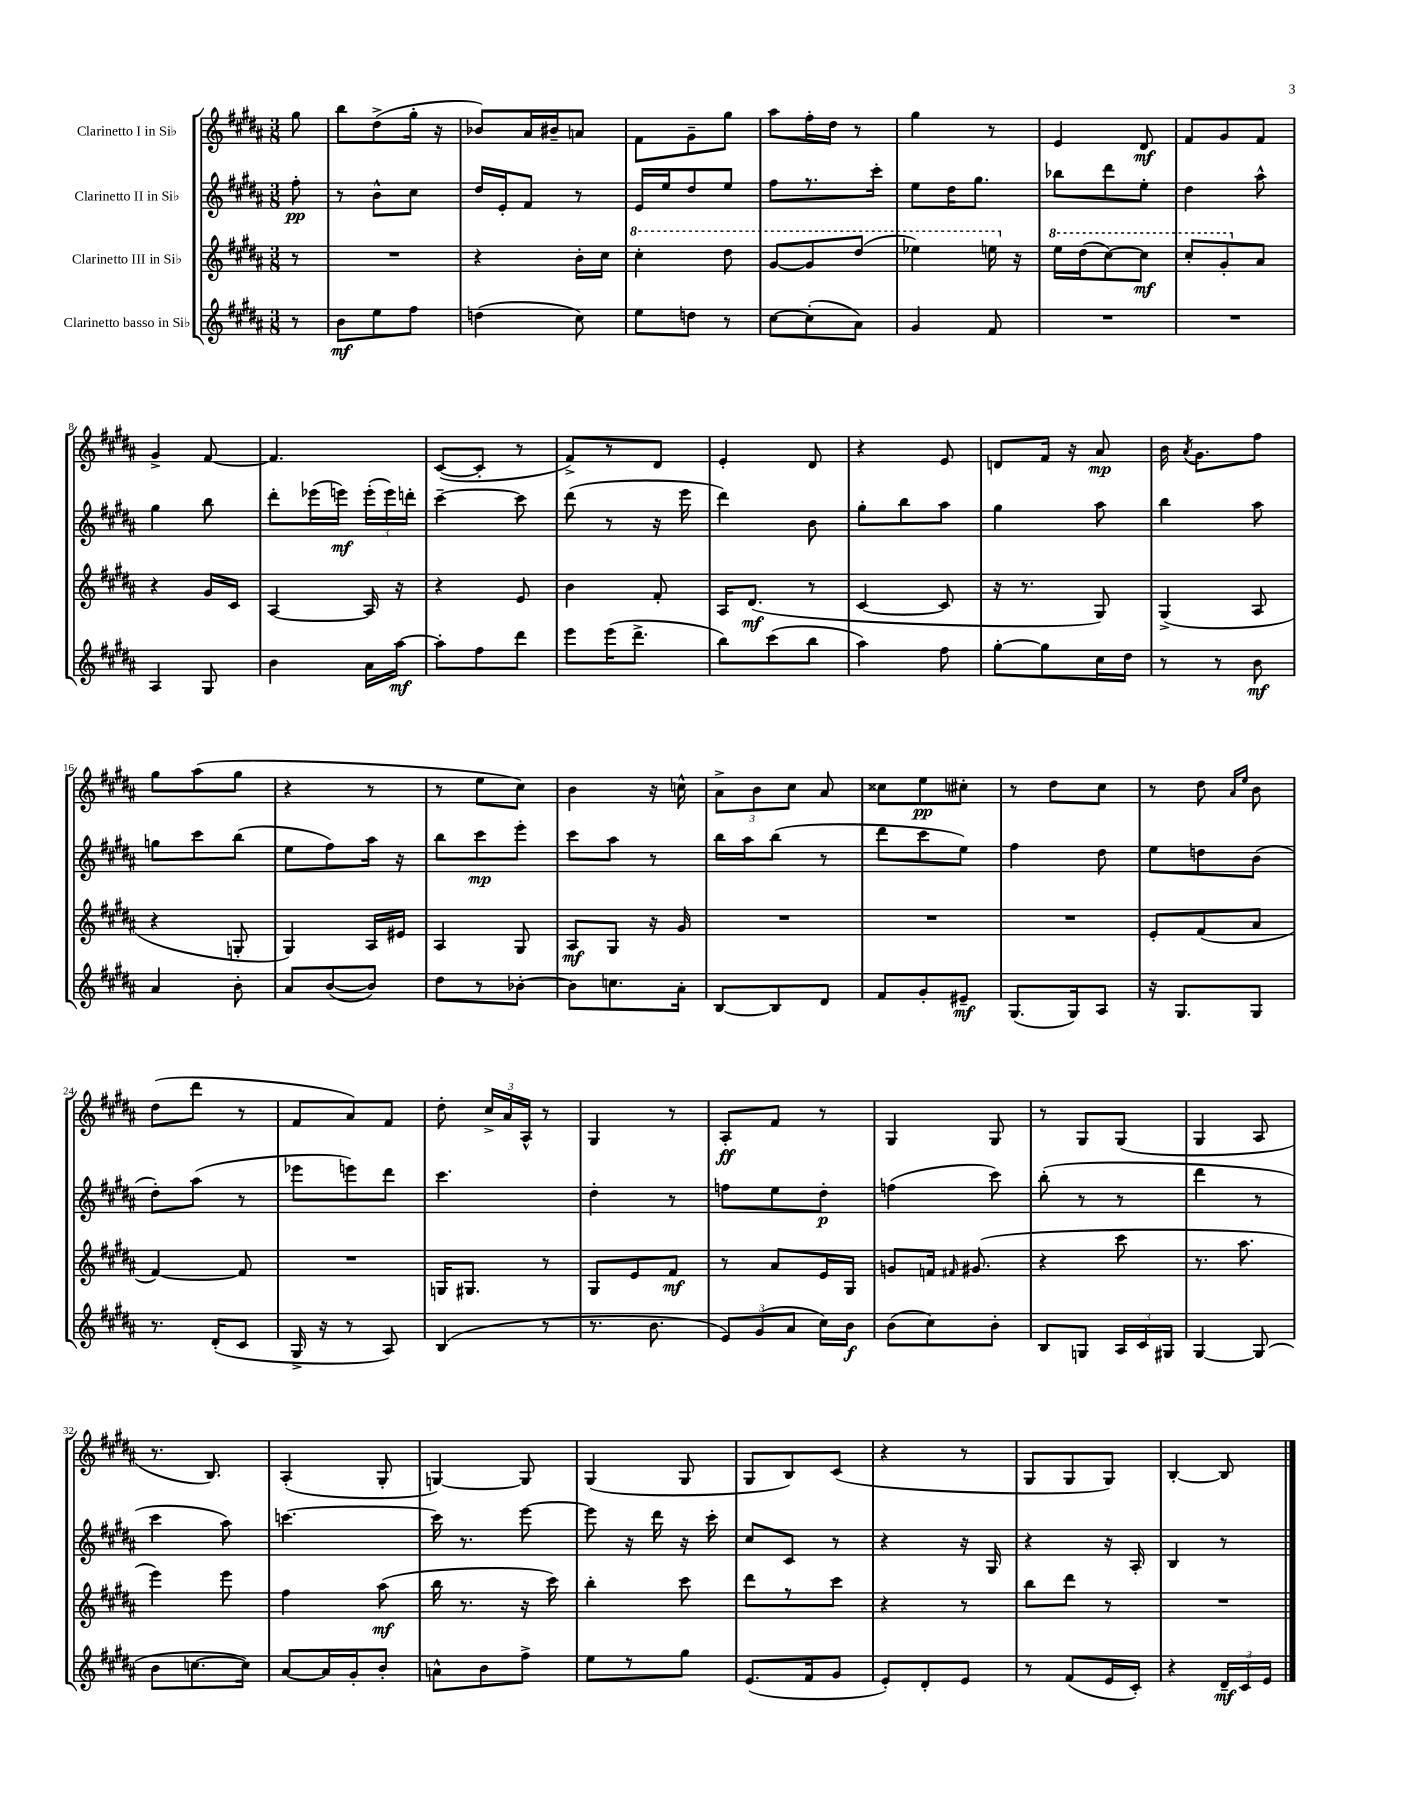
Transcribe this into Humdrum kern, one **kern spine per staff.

**kern	**kern	**kern	**kern
*staff4	*staff3	*staff2	*staff1
*clefG2	*clefG2	*clefG2	*clefG2
*k[f#c#g#d#a#]	*k[f#c#g#d#a#]	*k[f#c#g#d#a#]	*k[f#c#g#d#a#]
*M3/8	*M3/8	*M3/8	*M3/8
8r	8r	8ff#'	8gg#
=	=	=	=
8b	4.r	8r	8bb
8ee	.	8b^^	(8dd#^
8ff#	.	8cc#	16gg#'
.	.	.	16r
=	=	=	=
(4dd	4r	16dd#	8b-)
.	.	16e'	.
.	.	8f#	16a#
.	.	.	16b#~
8cc#)	16b'	8r	8a
.	16cc#	.	.
=	=	=	=
8ee	4ccc#'	16e	8f#
.	.	16ee	.
8dd	.	8dd#	8g#~
8r	8ddd#	8ee	8gg#
=	=	=	=
[8cc#	[8gg#	8ff#	8aa#
(8cc#']	8gg#]	8.r	16ff#'
.	.	.	16dd#
8a#)	(8ddd#	.	8r
.	.	16ccc#'	.
=	=	=	=
4g#	4eee-)	8ee	4gg#
.	.	16dd#	.
.	.	8.gg#	.
8f#	16eee	.	8r
.	16r	.	.
=	=	=	=
4.r	16eee	8bb-	4e
.	(16ddd#	.	.
.	[8ccc#)	8ddd#	.
.	8ccc#]	8ee'	8d#
=	=	=	=
4.r	8ccc#'	4dd#	8f#
.	8gg#'	.	8g#
.	8a#	8aa#^^	8f#
=	=	=	=
4A#	4r	4gg#	4g#^
8G#	16g#	8bb	[8f#
.	16c#	.	.
=	=	=	=
4b	[4A#	8ddd#'	4.f#]
.	.	(16eee-	.
.	.	16eee)	.
16a#	16A#]	(24eee'	.
.	.	24eee)	.
[16aa#	16r	.	.
.	.	24ddd'	.
=	=	=	=
8aa#']	4r	[4ccc#~	([8c#
8ff#	.	.	8c#']
8ddd#	8e	8ccc#]	8r
=	=	=	=
8eee	4b	(8ddd#	8f#^)
(16eee	.	8r	8r
8.ddd#^	.	.	.
.	8f#'	16r	8d#
.	.	16eee	.
=	=	=	=
8bb)	16A#	4ddd#)	4e'
.	(8.d#	.	.
(8ccc#	.	.	.
8bb	8r	8b	8d#
=	=	=	=
4aa#)	[4c#	8gg#'	4r
.	.	8bb	.
8ff#	8c#]	8aa#	8e
=	=	=	=
[8gg#'	16r	4gg#	8d
.	8.r	.	.
8gg#]	.	.	16f#
.	.	.	16r
16cc#	8G#)	8aa#	8a#
16dd#	.	.	.
=	=	=	=
8r	(4G#^	4bb	16b
.	.	.	8qa#
.	.	.	8.g#
8r	.	.	.
8b	8A#	8aa#	8ff#
=	=	=	=
4a#	4r	8gg	8gg#
.	.	8ccc#	(8aa#
8b'	8G'	(8bb	8gg#
=	=	=	=
8a#	4G#)	8ee	4r
([8b	.	8ff#)	.
8b])	16A#	16aa#	8r
.	16e#	16r	.
=	=	=	=
8dd#	4A#	8bb	8r
8r	.	8ccc#	8ee
[8b-'	8G#	8eee'	8cc#)
=	=	=	=
8b-]	8A#	8ccc#	4b
8.cc	8G#	8aa#	.
.	16r	8r	16r
16a#'	16g#	.	16cc^^
=	=	=	=
[8B	4.r	16bb	12a#^
.	.	16aa#	.
.	.	.	12b
8B]	.	(8bb	.
.	.	.	12cc#
8d#	.	8r	8a#
=	=	=	=
8f#	4.r	8ddd#	8cc##
8g#'	.	8ccc#	8ee
8e#~	.	8ee)	8cc#'
=	=	=	=
(8.G#	4.r	4ff#	8r
.	.	.	8dd#
16G#)	.	.	.
8A#	.	8dd#	8cc#
=	=	=	=
16r	8e'	8ee	8r
8.G#	.	.	.
.	(8f#	8dd	8dd#
.	.	.	16qqa#
.	.	.	16qqee
8G#	8a#	(8b	8b
=	=	=	=
8.r	[4f#)	8dd#')	(8dd#
.	.	(8aa#	8ddd#
(16d#'	.	.	.
8c#	8f#]	8r	8r
=	=	=	=
16G#^	4.r	8eee-	8f#
16r	.	.	.
8r	.	8eee)	8a#)
8A#)	.	8ddd#	8f#
=	=	=	=
(4B	16G	4.ccc#	8dd#'
.	8.G#	.	.
.	.	.	24cc#^
.	.	.	24a#
.	.	.	24A#^^
8r	8r	.	8r
=	=	=	=
8.r	8G#	4dd#'	4G#
.	8e	.	.
8.b	.	.	.
.	8f#	8r	8r
=	=	=	=
12e)	8r	8ff	8A#'
(12g#	.	.	.
.	8a#	8ee	8f#
12a#	.	.	.
16cc#)	16e	8dd#'	8r
16b	16G#	.	.
=	=	=	=
(8b	8g	(4ff	4G#
8cc#)	16f	.	.
.	16qqf#	.	.
.	(8.g#	.	.
8b'	.	8ccc#)	8G#
=	=	=	=
8B	4r	(8bb'	8r
8G	.	8r	8G#
24A#	8ccc#	8r	(8G#
24c#	.	.	.
24G#	.	.	.
=	=	=	=
[4G#	8.r	4ddd#	4G#
.	8.aa#	.	.
(8G#]	.	8r	8A#
=	=	=	=
8b	4eee)	4ccc#	8.r
[8.cc	.	.	.
.	.	.	8.B)
.	8eee	8aa#)	.
16cc])	.	.	.
=	=	=	=
[8a#	4ff#	[4.ccc	(4A#'
16a#]	.	.	.
16g#'	.	.	.
8b'	(8aa#	.	8G#'
=	=	=	=
8a^^	16bb	16ccc]	[4G)
.	8.r	8.r	.
8b	.	.	.
8ff#^	16r	[8eee	8G]
.	16ccc#)	.	.
=	=	=	=
8ee	4bb'	8eee]	(4G#
8r	.	16r	.
.	.	16ddd#	.
8gg#	8ccc#	16r	8G#
.	.	16ccc#'	.
=	=	=	=
(8.e	8ddd#	8cc#	8G#
.	8r	8c#	8B)
16f#	.	.	.
8g#	8ccc#	8r	(8c#
=	=	=	=
8e')	4r	4r	4r
8d#'	.	.	.
8e	8r	16r	8r
.	.	16G#	.
=	=	=	=
8r	8bb	4r	8G#
(8f#	8ddd#	.	8G#
16e	8r	16r	8G#)
16c#')	.	16A#'	.
=	=	=	=
4r	4.r	4B	[4B'
24d#~	.	8r	8B]
24c#	.	.	.
24e	.	.	.
==	==	==	==
*-	*-	*-	*-
